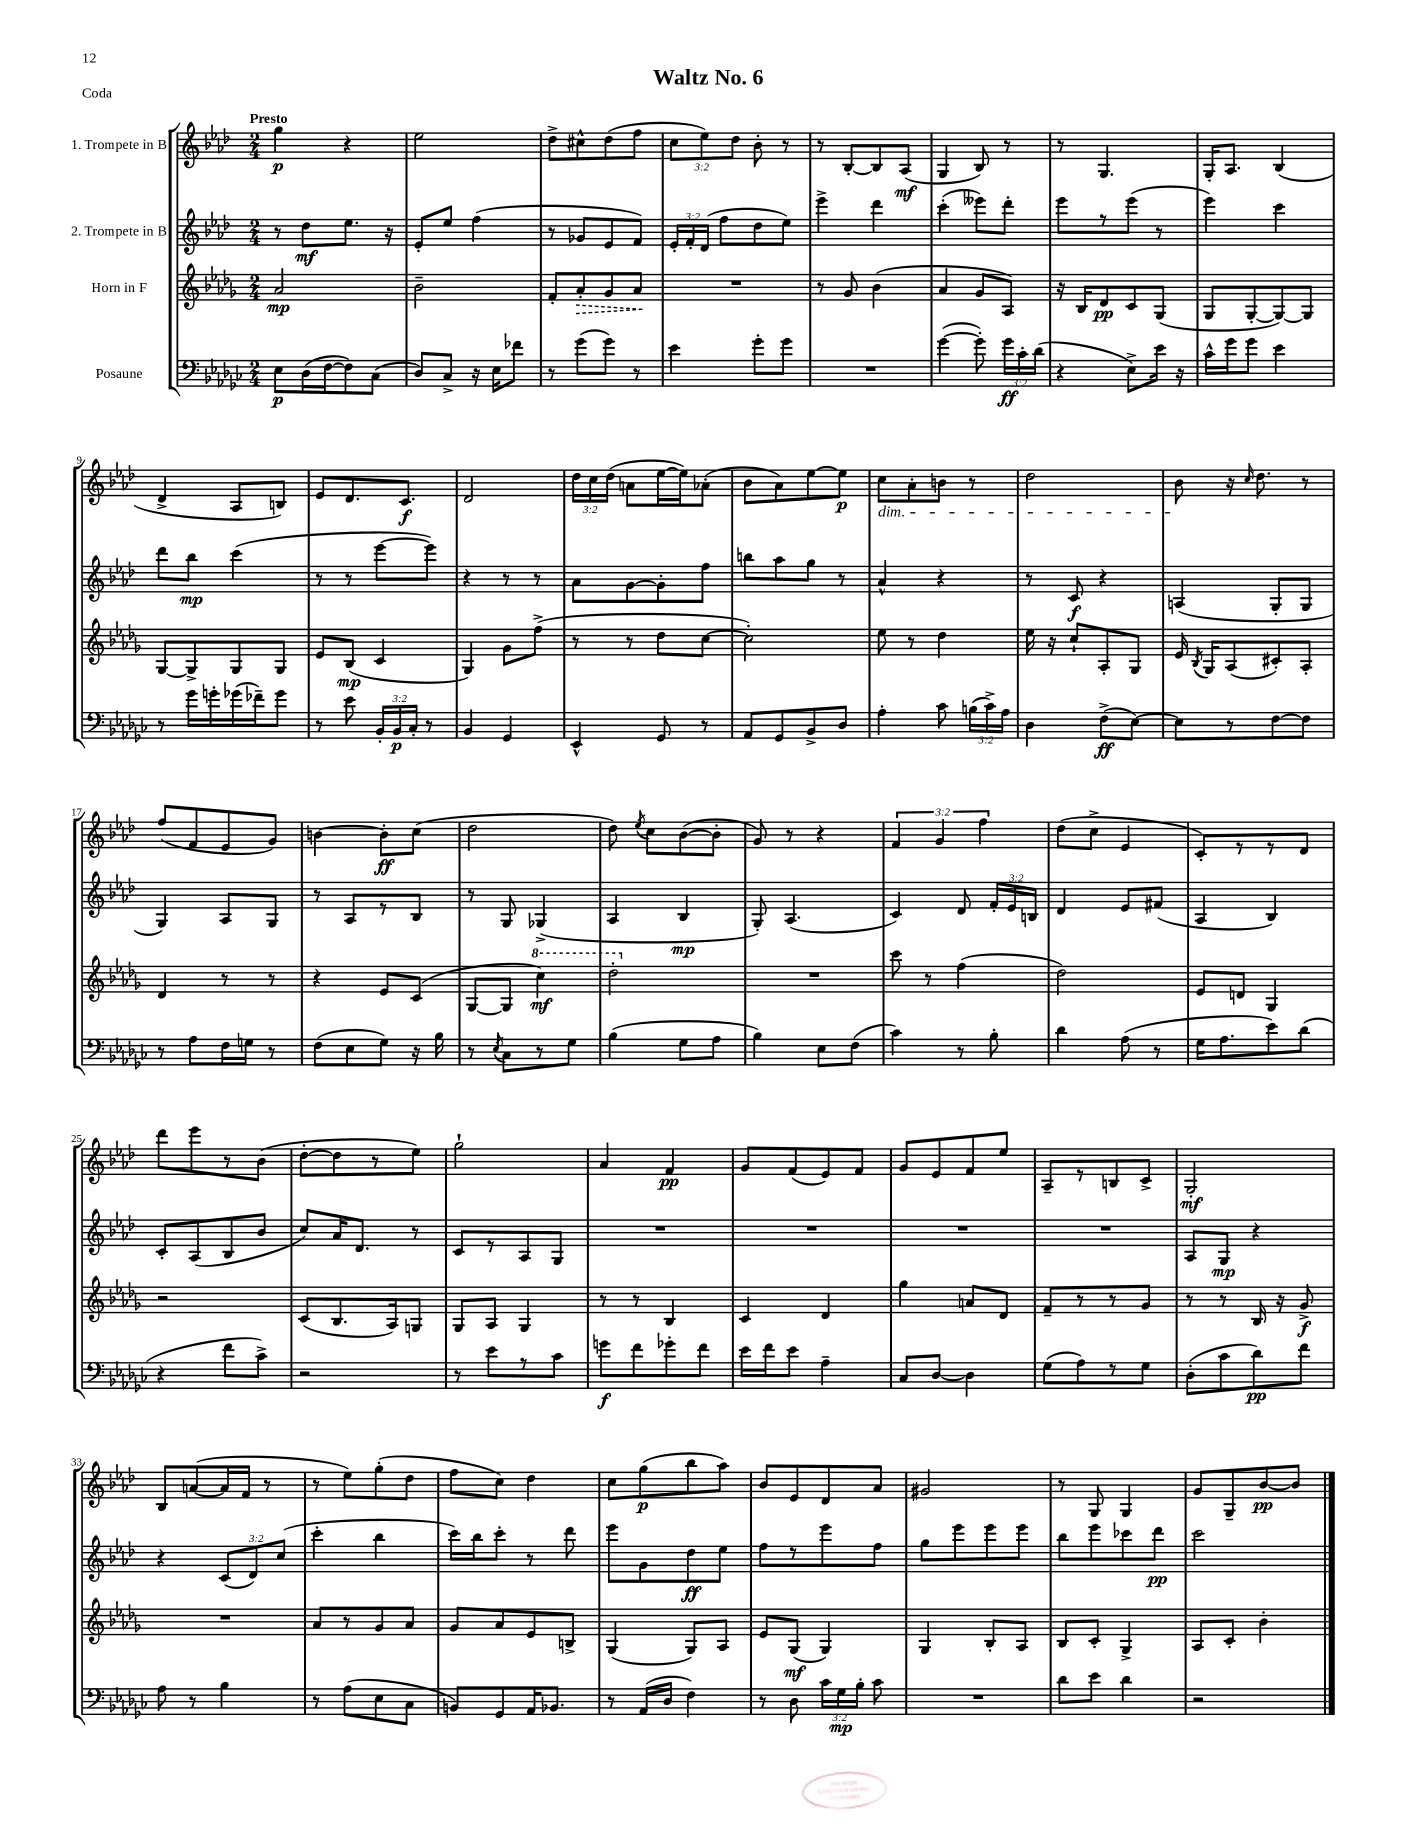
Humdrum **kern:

**kern	**dynam	**kern	**dynam	**kern	**dynam	**kern	**dynam
*part4	*part4	*part3	*part3	*part2	*part2	*part1	*part1
*staff4	*staff4	*staff3	*staff3	*staff2	*staff2	*staff1	*staff1
*I"Posaune	*	*I"Horn in F	*	*I"2. Trompete in B	*	*I"1. Trompete in B	*
*clefF4	*	*clefG2	*	*clefG2	*	*clefG2	*
*k[b-e-a-d-g-c-]	*	*k[b-e-a-d-g-]	*	*k[b-e-a-d-]	*	*k[b-e-a-d-]	*
*M2/4	*	*M2/4	*	*M2/4	*	*M2/4	*
=1	=1	=1	=1	=1	=1	=1	=1
!	!	!	!	!	!	!LO:TX:a:B:t=Presto	!
8E-\L	p	2a-/	mp	8r	.	4gg\	p
(16D-\L	.	.	.	8dd-\L	mf	.	.
[16F\J	.	.	.	.	.	.	.
8F\])	.	.	.	8.ee-\J	.	4r	.
(8C-\J	.	.	.	.	.	.	.
.	.	.	.	16r	.	.	.
=2	=2	=2	=2	=2	=2	=2	=2
8D-/L)	.	2b-~\	.	8e-'/L	.	2ee-\	.
8C-^/J	.	.	.	8ee-/J	.	.	.
16r	.	.	.	(4ff\	.	.	.
16E-\KL	.	.	.	.	.	.	.
8f-X\J	.	.	.	.	.	.	.
=3	=3	=3	=3	=3	=3	=3	=3
8r	.	8f'/L	.	8r	.	8dd-^\L	.
!	!	!	!LO:HP:b	!	!	!	!
(8g-\L	.	8a-'/	>	8g-X/L	.	8cc#X^^\	.
8g-\J)	.	8g-/	.	8e-/	.	(8dd-\	.
8r	.	8a-/J	.	8f/J)	.	8ff\J	.
.	.	.	]	.	.	.	.
=4	=4	=4	=4	=4	=4	=4	=4
4e-\	.	2r	.	24e-'/LL	.	12cc\L	.
.	.	.	.	24f'/	.	.	.
.	.	.	.	(24d-/JJ	.	12ee-\)	.
.	.	.	.	8ff\L	.	.	.
.	.	.	.	.	.	12dd-\J	.
8g-'\L	.	.	.	8dd-\	.	8b-'\	.
8g-\J	.	.	.	8ee-\J)	.	8r	.
=5	=5	=5	=5	=5	=5	=5	=5
2r	.	8r	.	4eee-^\	.	8r	.
.	.	8g-/	.	.	.	[8B-'/L	.
.	.	(4b-\	.	4ddd-\	.	8B-/]	.
.	.	.	.	.	.	(8A-/J	mf
=6	=6	=6	=6	=6	=6	=6	=6
([4g-\	.	4a-/	.	(4ccc'\	.	4G/	.
8g-'\])	.	8g-/L	.	8eee--X\L)	.	8B-/)	.
24g-\LL	ff	8A-/J)	.	8ddd-'\J	.	8r	.
24c-'\	.	.	.	.	.	.	.
(24d-\JJ	.	.	.	.	.	.	.
=7	=7	=7	=7	=7	=7	=7	=7
4r	.	16r	.	8eee-\L	.	8r	.
.	.	16B-/KL	.	.	.	.	.
.	.	8d-/	pp	8r	.	4.G/	.
8E-^\L)	.	8c/	.	(8eee-\J	.	.	.
16e-\Jk	.	(8G-/J	.	8r	.	.	.
16r	.	.	.	.	.	.	.
=8	=8	=8	=8	=8	=8	=8	=8
16c-^^\LL	.	8G-/L	.	4eee-\)	.	16G'/KL	.
16g-\J	.	.	.	.	.	8.A-/J	.
8g-\J	.	[8G-'/	.	.	.	.	.
4e-\	.	8G-/_)	.	4ccc\	.	(4B-/	.
.	.	8G-/J]	.	.	.	.	.
!!LO:LB:g=z
=9	=9	=9	=9	=9	=9	=9	=9
8r	.	[8G-/L	.	8ddd-\L	.	4d-^/	.
16g-\LL	.	8G-^/]	.	8bb-\J	mp	.	.
16gn'\	.	.	.	.	.	.	.
(16g-X\	.	8G-/	.	(4ccc\	.	8A-/L	.
16f-X~\J)	.	.	.	.	.	.	.
8g-\J	.	8G-/J	.	.	.	8Bn/J)	.
=10	=10	=10	=10	=10	=10	=10	=10
8r	.	8e-/L	.	8r	.	8e-/L	.
8e-\	.	(8B-/J	mp	8r	.	8.d-/	.
24BB-'/LL	.	4c/	.	[8eee-\L	.	.	.
24BB-/	p	.	.	.	.	.	.
.	.	.	.	.	.	8.c/J	f
24C-'/JJ	.	.	.	.	.	.	.
8r	.	.	.	8eee-\J])	.	.	.
=11	=11	=11	=11	=11	=11	=11	=11
4BB-/	.	4G-/)	.	4r	.	2d-/	.
4GG-/	.	8g-\L	.	8r	.	.	.
.	.	(8ff^\J	.	8r	.	.	.
=12	=12	=12	=12	=12	=12	=12	=12
4EE-^^/	.	8r	.	8a-\L	.	24dd-\LL	.
.	.	.	.	.	.	24cc\	.
.	.	.	.	.	.	(24dd-\JJ	.
.	.	8r	.	[8g\	.	8an\L	.
8GG-/	.	8dd-\L	.	8g'\]	.	[16ee-\L	.
.	.	.	.	.	.	16ee-\J])	.
8r	.	[8cc\J	.	8ff\J	.	(8a-X'\J	.
=13	=13	=13	=13	=13	=13	=13	=13
8AA-/L	.	2cc'\])	.	8bbn\L	.	8b-\L	.
8GG-/	.	.	.	8aa-\	.	8a-\)	.
8BB-^/	.	.	.	8gg\J	.	[8ee-\	.
8D-/J	.	.	.	8r	.	8ee-\J]	p
=14	=14	=14	=14	=14	=14	=14	=14
!	!	!	!	!	!	!LO:TX:b:i:t=dim.	!
4A-'\	.	8ee-\	.	4a-^^/	.	8cc\L	.
.	.	8r	.	.	.	8a-'\	.
8c-\	.	4dd-\	.	4r	.	8bn\J	.
(24Bn\LL	.	.	.	.	.	8r	.
24c-^\)	.	.	.	.	.	.	.
24A-\JJ	.	.	.	.	.	.	.
=15	=15	=15	=15	=15	=15	=15	=15
4D-\	.	16ee-\	.	8r	.	2dd-\	.
.	.	16r	.	.	.	.	.
.	.	8cc`/L	.	8c/	f	.	.
(8F^\L	ff	8A-'/	.	4r	.	.	.
[8E-\J)	.	8G-/J	.	.	.	.	.
=16	=16	=16	=16	=16	=16	=16	=16
8E-\L]	.	16e-/	.	(4An/	.	8b-\	.
.	.	8qB-/	.	.	.	.	.
.	.	16G-/KL	.	.	.	.	.
8r	.	(8A-/	.	.	.	16r	.
.	.	.	.	.	.	16qqcc/	.
.	.	.	.	.	.	8.dd-\	.
[8F\	.	8c#X'/)	.	8G'/L	.	.	.
8F\J]	.	8A-'/J	.	8G/J	.	8r	.
!!LO:LB:g=z
=17	=17	=17	=17	=17	=17	=17	=17
8r	.	4d-/	.	4G/)	.	(8ff/L	.
8A-\L	.	.	.	.	.	8f/	.
16F\L	.	8r	.	8A-/L	.	8e-/	.
16Gn\JJ	.	.	.	.	.	.	.
8r	.	8r	.	8G/J	.	8g/J)	.
=18	=18	=18	=18	=18	=18	=18	=18
(8F\L	.	4r	.	8r	.	[4bn\	.
8E-\	.	.	.	8A-/L	.	.	.
8G-\J)	.	8e-/L	.	8r	.	8b'\L]	ff
16r	.	(8c/J	.	8B-/J	.	(8cc\J	.
16B-\	.	.	.	.	.	.	.
=19	=19	=19	=19	=19	=19	=19	=19
8r	.	[8G-/L	.	8r	.	2dd-\	.
8qE-/	.	.	.	.	.	.	.
8C-\L	.	8G-/J]	.	8G/	.	.	.
*	*	*8va	*	*	*	*	*
8r	.	4ccc\)	mf	(4G-X^/	.	.	.
8G-\J	.	.	.	.	.	.	.
=20	=20	=20	=20	=20	=20	=20	=20
(4B-\	.	2ddd-'\	.	4A-/	.	8dd-\)	.
.	.	.	.	.	.	8qee-/	.
.	.	.	.	.	.	8cc\L	.
8G-\L	.	.	.	4B-/	mp	([8b-\	.
8A-\J	.	.	.	.	.	8b-'\J]	.
=21	=21	=21	=21	=21	=21	=21	=21
*	*	*X8va	*	*	*	*	*
4B-\)	.	2r	.	8G'/)	.	8g/)	.
.	.	.	.	(4.A-/	.	8r	.
8E-\L	.	.	.	.	.	4r	.
(8F\J	.	.	.	.	.	.	.
=22	=22	=22	=22	=22	=22	=22	=22
4c-\)	.	8ccc\	.	4c/)	.	6f/	.
.	.	8r	.	.	.	.	.
.	.	.	.	.	.	6g/	.
8r	.	(4ff\	.	8d-/	.	.	.
.	.	.	.	.	.	6ff\	.
8B-'\	.	.	.	24f'/LL	.	.	.
.	.	.	.	24e-/	.	.	.
.	.	.	.	24Bn/JJ	.	.	.
=23	=23	=23	=23	=23	=23	=23	=23
4d-\	.	2dd-\)	.	4d-/	.	(8dd-\L	.
.	.	.	.	.	.	8cc^\J	.
(8A-\	.	.	.	8e-/L	.	4e-/	.
8r	.	.	.	(8f#X/J	.	.	.
=24	=24	=24	=24	=24	=24	=24	=24
16G-\KL	.	8e-/L	.	4A-/	.	8c'/L)	.
8.A-\	.	.	.	.	.	.	.
.	.	8dn/J	.	.	.	8r	.
8e-\)	.	4G-/	.	4B-/)	.	8r	.
(8d-\J	.	.	.	.	.	8d-/J	.
!!LO:LB:g=z
=25	=25	=25	=25	=25	=25	=25	=25
4r	.	2r	.	8c'/L	.	8ddd-\L	.
.	.	.	.	(8A-/	.	8eee-\	.
8f\L	.	.	.	8B-/	.	8r	.
8c-^\J)	.	.	.	8b-/J	.	(8b-\J	.
=26	=26	=26	=26	=26	=26	=26	=26
2r	.	(8c/L	.	8cc/L)	.	[8dd-'\L	.
.	.	8.B-/	.	16a-/K	.	8dd-\]	.
.	.	.	.	8.d-/J	.	.	.
.	.	.	.	.	.	8r	.
.	.	16A-/k)	.	.	.	.	.
.	.	8Gn/J	.	8r	.	8ee-\J)	.
=27	=27	=27	=27	=27	=27	=27	=27
8r	.	8G-/L	.	8c/L	.	2gg`\	.
8e-\L	.	8A-/J	.	8r	.	.	.
8r	.	4G-/	.	8A-/	.	.	.
8c-\J	.	.	.	8G/J	.	.	.
=28	=28	=28	=28	=28	=28	=28	=28
8gn\L	f	8r	.	2r	.	4a-/	.
8f\	.	8r	.	.	.	.	.
8g-X'\	.	4B-/	.	.	.	4f/	pp
8f\J	.	.	.	.	.	.	.
=29	=29	=29	=29	=29	=29	=29	=29
16e-\LL	.	4c/	.	2r	.	8g/L	.
16f\J	.	.	.	.	.	.	.
8e-\J	.	.	.	.	.	(8f/	.
4A-~\	.	4d-/	.	.	.	8e-/)	.
.	.	.	.	.	.	8f/J	.
=30	=30	=30	=30	=30	=30	=30	=30
8C-/L	.	4gg-\	.	2r	.	8g/L	.
[8D-/J	.	.	.	.	.	8e-/	.
4D-\]	.	8an/L	.	.	.	8f/	.
.	.	8d-/J	.	.	.	8ee-/J	.
=31	=31	=31	=31	=31	=31	=31	=31
(8G-\L	.	8f~/L	.	2r	.	8A-~/L	.
8A-\)	.	8r	.	.	.	8r	.
8r	.	8r	.	.	.	8Bn/	.
8G-\J	.	8g-/J	.	.	.	8c^/J	.
=32	=32	=32	=32	=32	=32	=32	=32
(8D-'\L	.	8r	.	8A-/L	.	2G'/	mf
8c-\	.	8r	.	8G/J	mp	.	.
8d-\)	pp	16B-/	.	4r	.	.	.
.	.	16r	.	.	.	.	.
8f\J	.	8g-^/	f	.	.	.	.
!!LO:LB:g=z
=33	=33	=33	=33	=33	=33	=33	=33
8A-\	.	2r	.	4r	.	8B-/L	.
8r	.	.	.	.	.	([8an/	.
4B-\	.	.	.	(12c/L	.	16a/L]	.
.	.	.	.	.	.	16f/JJ	.
.	.	.	.	12d-/)	.	.	.
.	.	.	.	.	.	8r	.
.	.	.	.	(12cc/J	.	.	.
=34	=34	=34	=34	=34	=34	=34	=34
8r	.	8a-/L	.	4ccc'\	.	8r	.
(8A-\L	.	8r	.	.	.	8ee-\L)	.
8E-\	.	8g-/	.	4bb-\	.	(8gg'\	.
8C-\J	.	8a-/J	.	.	.	8dd-\J	.
=35	=35	=35	=35	=35	=35	=35	=35
8BBn/L)	.	8g-/L	.	16ccc\LL)	.	8ff\L	.
.	.	.	.	16bb-\J	.	.	.
8GG-/	.	8a-/	.	8ccc'\J	.	8cc\J)	.
16AA-/K	.	8e-/	.	8r	.	4dd-\	.
8.BB-X/J	.	.	.	.	.	.	.
.	.	8Bn^/J	.	8ddd-\	.	.	.
=36	=36	=36	=36	=36	=36	=36	=36
8r	.	(4G-/	.	8eee-\L	.	8cc\L	.
(16AA-/LL	.	.	.	8g\	.	(8gg\	p
16D-/JJ	.	.	.	.	.	.	.
4F\)	.	8G-/L)	.	8dd-\	ff	8bb-\	.
.	.	8A-/J	.	8ee-\J	.	8aa-\J)	.
=37	=37	=37	=37	=37	=37	=37	=37
8r	.	8e-/L	.	8ff\L	.	8b-/L	.
8D-\	.	(8G-/J	mf	8r	.	8e-/	.
24c-\LL	.	4G-/)	.	8eee-\	.	8d-/	.
24G-\	mp	.	.	.	.	.	.
24B-'\JJ	.	.	.	.	.	.	.
8c-\	.	.	.	8ff\J	.	8a-/J	.
=38	=38	=38	=38	=38	=38	=38	=38
2r	.	4G-/	.	8gg\L	.	2g#X/	.
.	.	.	.	8eee-\	.	.	.
.	.	8B-'/L	.	8eee-\	.	.	.
.	.	8A-/J	.	8eee-\J	.	.	.
=39	=39	=39	=39	=39	=39	=39	=39
8d-\L	.	8B-/L	.	8bb-\L	.	8r	.
8e-\J	.	8c'/J	.	8eee-\	.	8G/	.
4d-\	.	4G-^/	.	8ccc-X\	.	4G/	.
.	.	.	.	8ddd-\J	pp	.	.
=40	=40	=40	=40	=40	=40	=40	=40
2r	.	8A-/L	.	2ccc\	.	8g/L	.
.	.	8c'/J	.	.	.	8G~/	.
.	.	4b-'\	.	.	.	[8b-/	pp
.	.	.	.	.	.	8b-/J]	.
==	==	==	==	==	==	==	==
*-	*-	*-	*-	*-	*-	*-	*-
